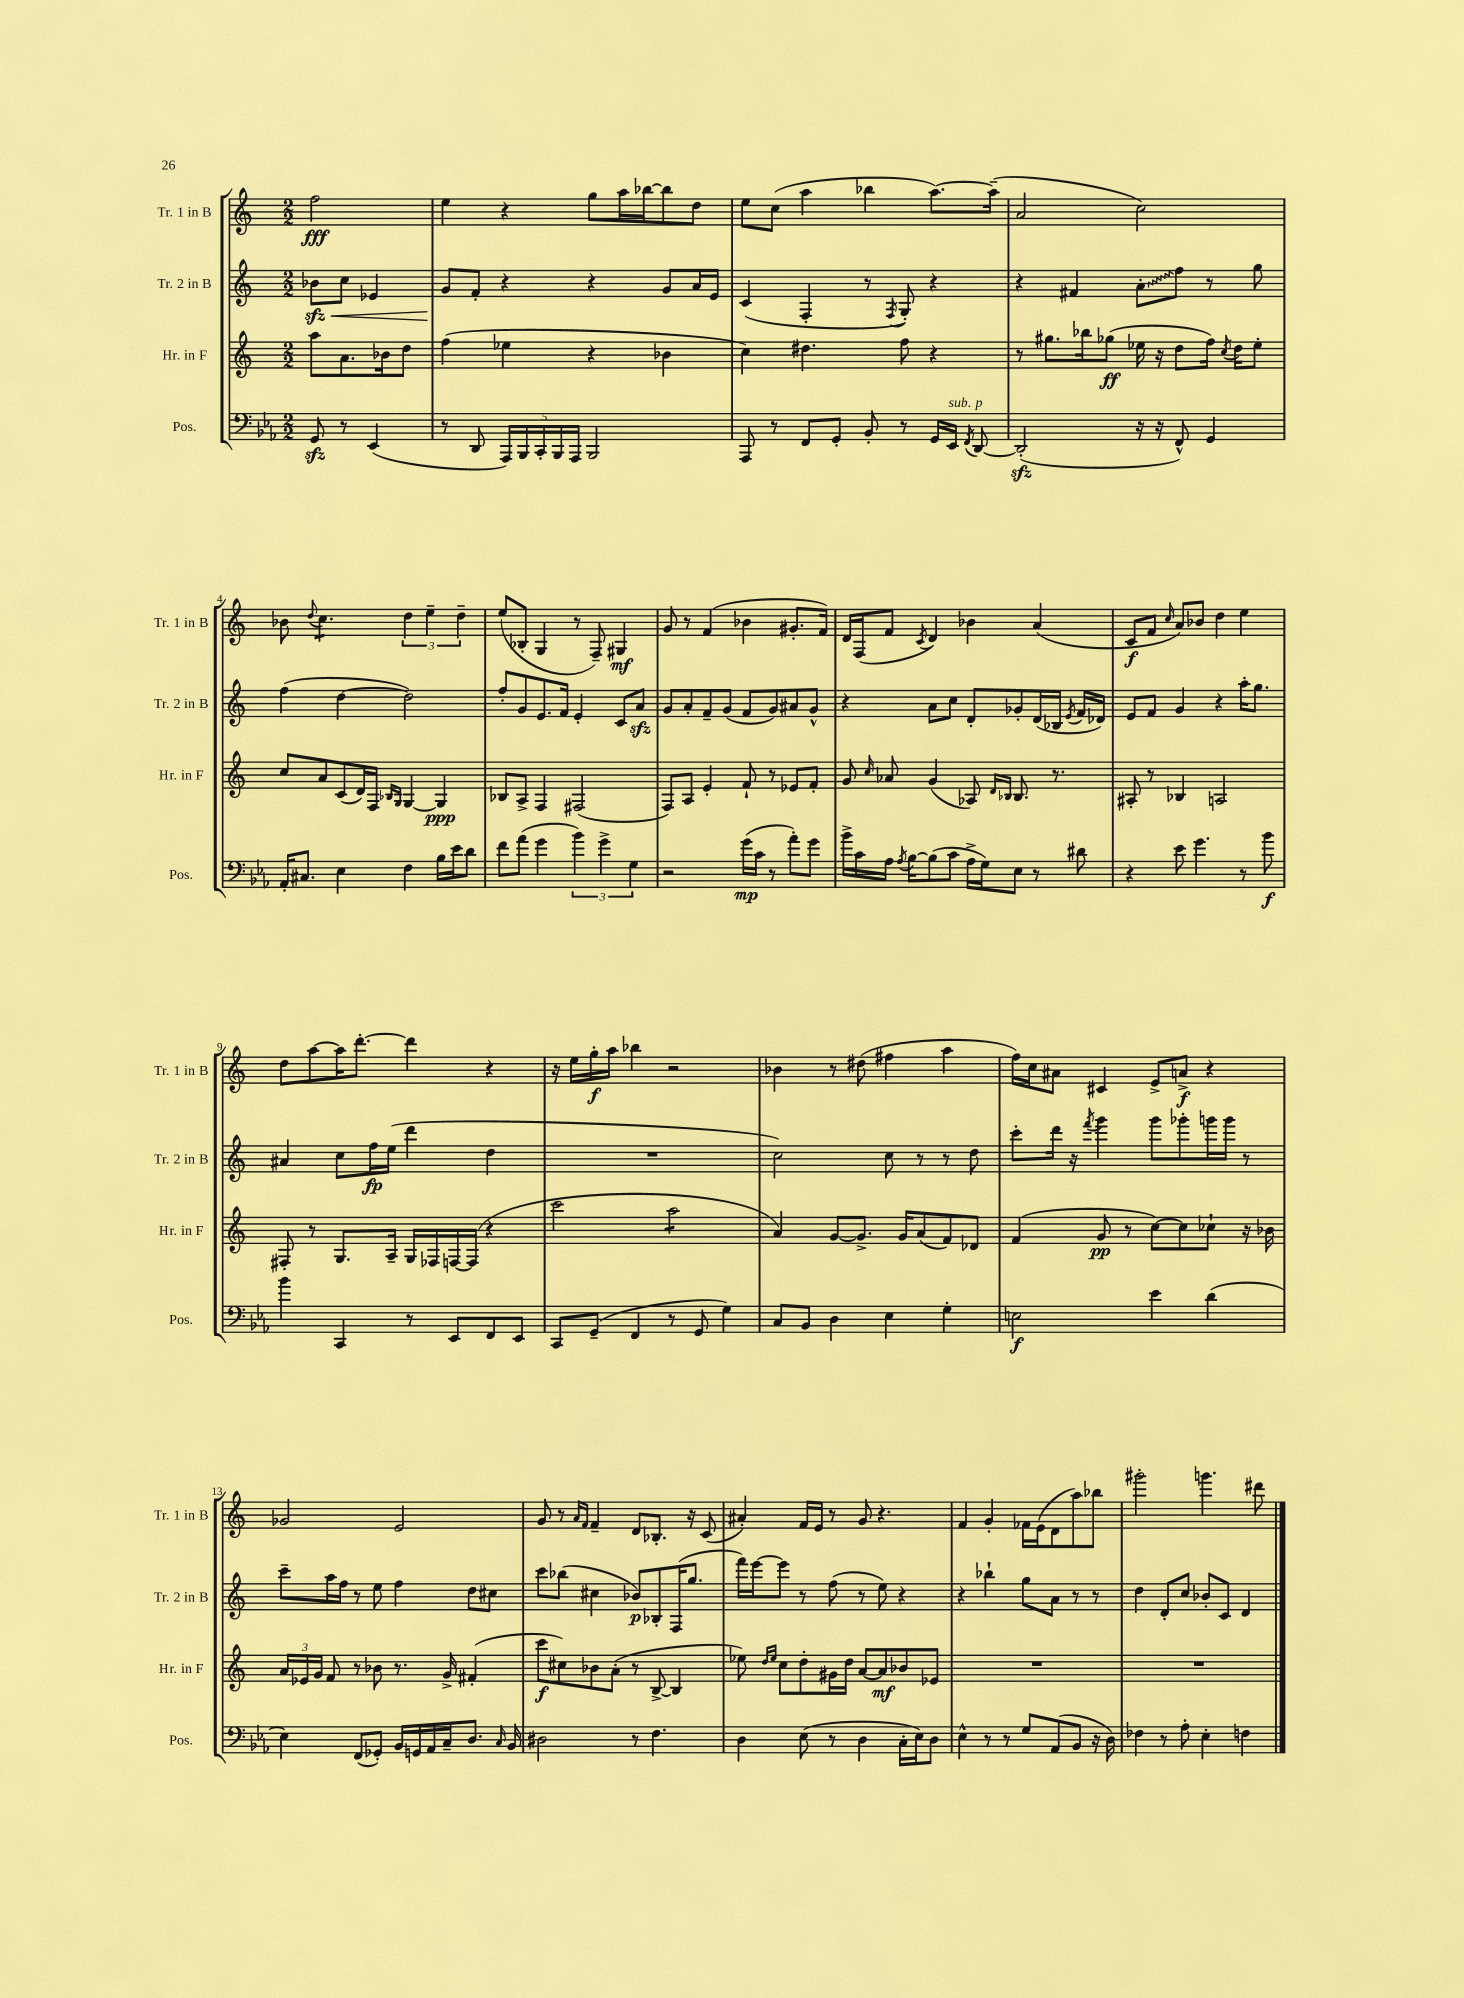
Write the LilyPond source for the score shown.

<<
\new StaffGroup <<
\new Staff = "s0" \with { instrumentName = "Tr. 1 in B" shortInstrumentName = "Tr. 1 in B" } {
    \clef treble \key c \major \numericTimeSignature \time 2/2 \partial 2
    \autoBeamOff f''2\fff |
    e''4 r4 g''8[ a''16 bes''16~ bes''8 d''8] |
    e''8[ c''8]( a''4 bes''4 a''8.[~) a''16]--( |
    a'2 c''2) |
    bes'8 \appoggiatura { d''8 } c''4.:8 \tuplet 3/2 { d''4 e''4-- d''4-- } |
    e''8[( bes8]-. g4 r8 f8--) gis4\mf |
    g'8 r8 f'4( bes'4 gis'8.[-. f'16]) |
    d'16[ f16( f'8] \acciaccatura { c'8 } d'4) bes'4 a'4( |
    c'8[\f f'8] \grace { c''16 } a'8[) bes'8] d''4 e''4 |
    d''8[ a''8~ a''16 d'''8.]~-. d'''4 r4 |
    r16 e''16[ g''16-.\f a''16] bes''4 r2 |
    bes'4 r8 dis''8( fis''4 a''4 |
    f''16[) c''16 ais'8] cis'4 e'8[-> a'8]->\f r4 |
    ges'2 e'2 |
    g'8 r8 \grace { a'16[ f'16] } f'4-- d'8[ bes8.]-. r16 c'8( |
    ais'4-.) f'16[ e'16] r8 g'8 r4. |
    f'4 g'4-. fes'16[ e'16( d'8 a''8) bes''8] |
    gis'''2-. g'''4. dis'''8 \bar "|." |
}
\new Staff = "s1" \with { instrumentName = "Tr. 2 in B" shortInstrumentName = "Tr. 2 in B" } {
    \clef treble \key c \major \numericTimeSignature \time 2/2 \partial 2
    \autoBeamOff bes'8[\sfz\< c''8] ees'4 |
    g'8[\! f'8]-. r4 r4 g'8[ a'16 e'16] |
    c'4( f4-. r8 \acciaccatura { f8 } g8-.) r4 |
    r4 fis'4 \once \override Glissando.style = #'zigzag a'8[-.\glissando f''8] r8 g''8 |
    f''4( d''4~ d''2) |
    f''8[-. g'8 e'8. f'16] e'4-. c'8[ a'8]\sfz |
    g'8[ a'8-. f'8-- g'8]( f'8[ g'8) ais'8 g'8]-^ |
    r4 a'8[ c''8] d'8[-. ges'8-. d'16( bes16] \acciaccatura { e'8 } f'16[ des'16]) |
    e'8[ f'8] g'4 r4 a''16[-. g''8.] |
    ais'4 c''8[ f''16\fp e''16]( d'''4 d''4 |
    R1 |
    c''2) c''8 r8 r8 d''8 |
    c'''8[-. d'''16] r16 \acciaccatura { f'''8 } g'''4 g'''8[ ges'''8-. g'''16 g'''16] r8 |
    c'''8[-- a''16 f''16] r8 e''8 f''4 d''8[ cis''8] |
    c'''8[ bes''8]( cis''4 bes'8[\p) bes8-. f16( g''8.] |
    f'''16[) e'''16~ e'''8] r8 f''8( r8 e''8) r4 |
    r4 bes''4-! g''8[ a'8] r8 r8 |
    d''4 d'8[-. c''8] bes'8[-. c'8] d'4 \bar "|." |
}
\new Staff = "s2" \with { instrumentName = "Hr. in F" shortInstrumentName = "Hr. in F" } {
    \clef treble \key c \major \numericTimeSignature \time 2/2 \partial 2
    \autoBeamOff a''8[ a'8. bes'16 d''8] |
    f''4( ees''4 r4 bes'4 |
    c''4) dis''4. f''8 r4 |
    r8 gis''8.[ bes''16 ges''8]\ff( ees''16 r16 d''8[ f''16]) \acciaccatura { c''8 } d''16[ ees''8]-. |
    c''8[ a'8 c'8( d'16) f16] \grace { bes16[ g16] } g4~ g4\ppp |
    bes8[ a8]-> f4 fis2( |
    f8[) a8] e'4-. f'8-! r8 ees'8[ f'8]-. |
    g'8 \grace { c''16 } aes'8 g'4( aes8) \grace { d'16[ bes16] } bes8. r8. |
    ais8-. r8 bes4 a2 |
    fis8-. r8 g8.[ a16]-- g16[ fes16 f16~ f16]( r4 |
    c'''2 a''2:8 |
    a'4) g'8[~ g'8.]-> g'16[ a'8( f'8) des'8] |
    f'4( g'8\pp r8 c''8[~) c''8 ces''8]-! r16 bes'16 |
    \tuplet 3/2 { a'16[ ees'16 g'16] } f'8 r8 bes'8 r8. g'16-> fis'4-.( |
    c'''8[\f cis''8) bes'8 a'8]-.( r8 b8~-> b4 |
    ees''8) \grace { d''16[ ees''16] } c''8[ d''8-. gis'16 d''16] a'8[~ a'8\mf bes'8 ees'8] |
    R1 |
    R1 \bar "|." |
}
\new Staff = "s3" \with { instrumentName = "Pos." shortInstrumentName = "Pos." } {
    \clef bass \key ees \major \numericTimeSignature \time 2/2 \partial 2
    \autoBeamOff g,8\sfz r8 ees,4( |
    r8 d,8 \tuplet 5/4 { aes,,16[) bes,,16 c,16-. bes,,16 aes,,16] } bes,,2 |
    aes,,8 r8 f,8[ g,8]-. bes,8-. r8 g,16[ ees,16]^\markup { \italic "sub. p" } \acciaccatura { f,8 } d,8~ |
    d,2-.\sfz( r16 r16 f,8-^) g,4 |
    aes,16[-. cis8.] ees4 f4 bes16[ ees'16 d'8] |
    f'8[ aes'8]( g'4 \tuplet 3/2 { bes'4) g'4-> g4 } |
    r2 g'16[\mp( c'16] r8 aes'8[-.) g'8] |
    bes'16[-> c'16 aes16] \acciaccatura { aes8 } bes16[~ bes8( c'8] aes16[-> g16) ees8] r8 dis'8 |
    r4 ees'8 g'4. r8 bes'8\f |
    bes'4 c,4 r8 ees,8[ f,8 ees,8] |
    c,8[ g,8]--( f,4 r8 g,8 g4) |
    c8[ bes,8] d4 ees4 g4-. |
    e2\f ees'4 d'4( |
    ees4) f,8[( ges,8]-.) bes,16[ g,16 aes,16 c16-- d8.] \grace { c16 } bes,16 |
    dis2 r8 f4. |
    d4 ees8( r8 d4 c16[-. ees16) d8] |
    ees4-^ r8 r8 g8[ aes,8( bes,8] r16 d16) |
    fes4 r8 aes8-. ees4-. f4 \bar "|." |
}
>>
>>
